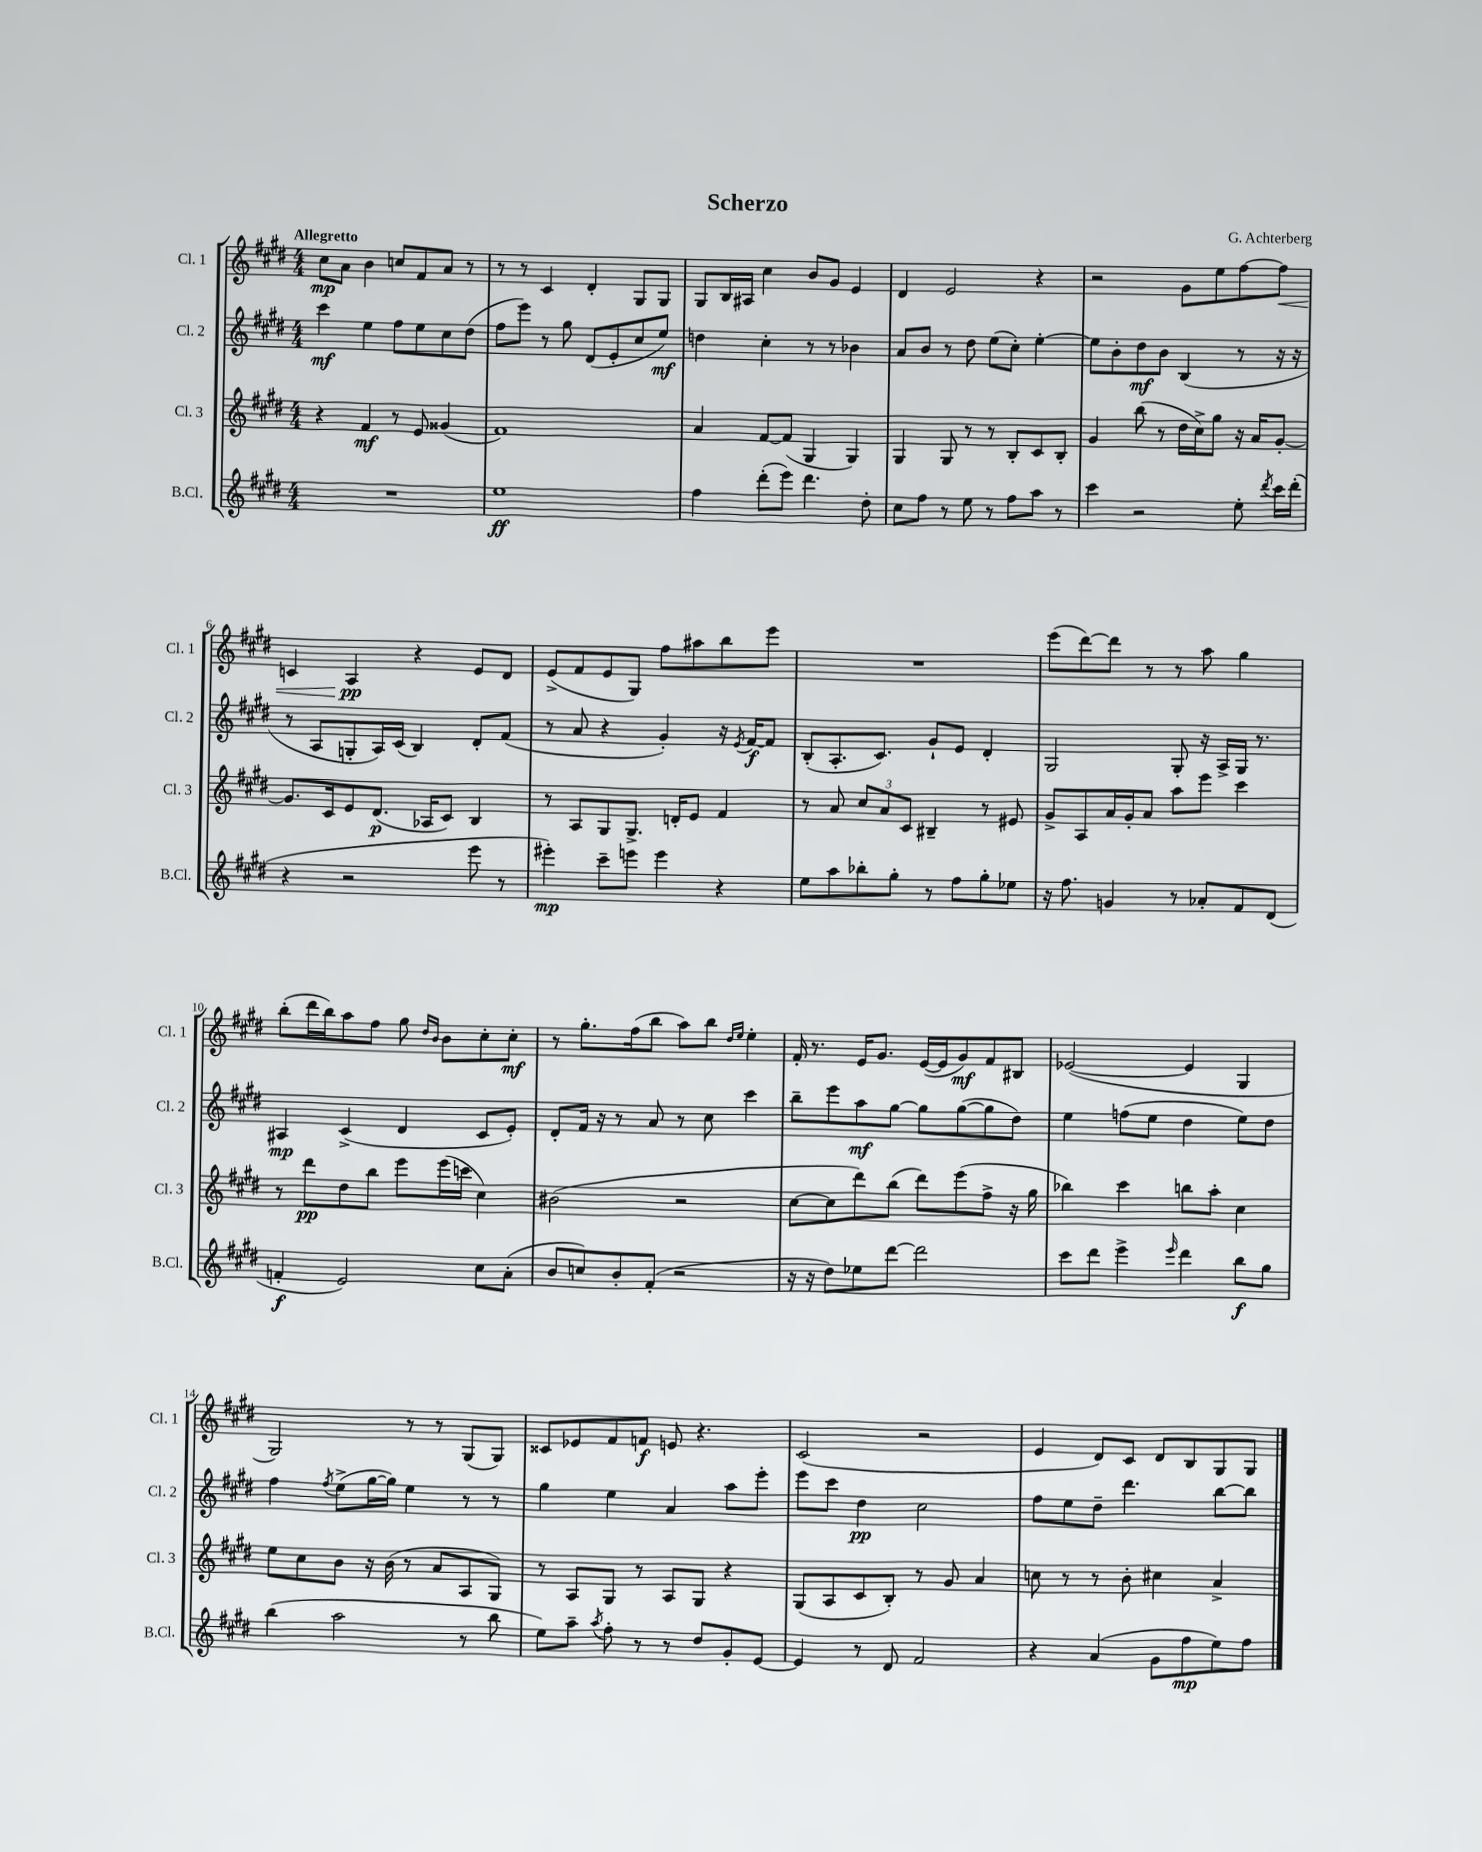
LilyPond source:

\header { title = "Scherzo" composer = "G. Achterberg" }
<<
\new StaffGroup <<
\new Staff = "s0" \with { instrumentName = "Cl. 1" shortInstrumentName = "Cl. 1" } {
    \clef treble \key e \major \numericTimeSignature \time 4/4 \tempo "Allegretto"
    \autoBeamOff cis''8[\mp a'8] b'4 c''8[ fis'8 a'8] r8 |
    r8 r8 cis'4 dis'4-. gis8[ gis8] |
    gis8[ b16 ais16] cis''4 b'8[ gis'8] e'4 |
    dis'4 e'2 r4 |
    r2 gis'8[ e''8 fis''8~ fis''8]\< |
    c'4 a4\pp\! r4 e'8[ dis'8] |
    e'8[->( fis'8 e'8 gis8]) fis''8[ ais''8 b''8 e'''8] |
    R1 |
    e'''8[( dis'''8~) dis'''8] r8 r8 a''8 gis''4 |
    b''8[-.( dis'''16 b''16) a''8 fis''8] gis''8 \grace { dis''16[ b'16] } b'8[ cis''8-. cis''8]-.\mf |
    r8 gis''8.[-. fis''16( b''8] a''8[) b''8] \grace { dis''16[ e''16] } e''4-. |
    fis'16-. r8. e'16[ gis'8.] e'16[~( e'16 gis'8\mf) fis'8 bis8] |
    ees'2~( ees'4 gis4 |
    gis2) r8 r8 gis8[( gis8]) |
    cisis'8[ ees'8 fis'8 f'8]\f e'8 r4. |
    cis'2( r2 |
    e'4 dis'8[) cis'8] dis'8[ b8 gis8 gis8] \bar "|." |
}
\new Staff = "s1" \with { instrumentName = "Cl. 2" shortInstrumentName = "Cl. 2" } {
    \clef treble \key e \major \numericTimeSignature \time 4/4
    \autoBeamOff cis'''4\mf e''4 fis''8[ e''8 cis''8 dis''8]( |
    fis''8[ e'''8]) r8 gis''8 dis'8[( e'8-. cis''8 e''8]\mf) |
    d''4 cis''4-. r8 r8 bes'4 |
    a'8[ b'8] r8 dis''8 e''8[( cis''8]-.) e''4~-. |
    e''8[ b'8-. dis''8\mf b'8] b4( r8 r16 r16 |
    r8 a8[ g8-. a16) cis'16]( b4) dis'8[-. fis'8]( |
    r8 a'8 r4 gis'4-.) r16 \acciaccatura { e'8 } fis'16[~\f fis'8] |
    b8[-.( a8.-. cis'8.]) gis'8[-! e'8] dis'4-. |
    gis2 gis8-. r16 a16[-> gis16] r8. |
    ais4\mp cis'4->( dis'4 cis'8[ e'8]-.) |
    dis'8[-. fis'16] r16 r8 a'8 r8 cis''8 cis'''4 |
    b''8[-- e'''8 a''8\mf gis''8]~ gis''8[ gis''8~( gis''8 dis''8]) |
    e''4 f''8[( e''8] dis''4 e''8[) dis''8] |
    fis''4 \acciaccatura { fis''8 } e''8[->( gis''16~ gis''16]) e''4 r8 r8 |
    gis''4 e''4 a'4 a''8[ e'''8]-. |
    e'''8[ cis'''8] dis''4\pp cis''2 |
    fis''8[ e''8 dis''8]-- dis'''4. b''8[~ b''8] \bar "|." |
}
\new Staff = "s2" \with { instrumentName = "Cl. 3" shortInstrumentName = "Cl. 3" } {
    \clef treble \key e \major \numericTimeSignature \time 4/4
    \autoBeamOff r4 fis'4\mf r8 e'8 gisis'4( |
    fis'1) |
    a'4 fis'8[~ fis'8]( gis4 gis4) |
    gis4 gis8 r8 r8 b8[-. cis'8 b8]-. |
    gis'4 b''8( r8 dis''16[ cis''16->) gis''8] r16 a'16[ gis'8]~-. |
    gis'8.[ cis'16 e'8 dis'8.]\p( aes16[ cis'8]) b4 |
    r8 a8[ gis8 gis8.]-> d'16[-. e'8] fis'4 |
    r8 a'8 \tuplet 3/2 { cis''8[ a'8 cis'8] } bis4-- r8 eis'8 |
    gis'8[-> a8 a'16 gis'16-. a'8] a''8[ e'''8] cis'''4 |
    r8 dis'''8[\pp dis''8 b''8] e'''8[ e'''16( c'''16] cis''4) |
    bis'2( r2 |
    cis''8[~ cis''8 dis'''8) b''8]( dis'''8[) e'''8( fis''8]-> r16 gis''16 |
    bes''4) cis'''4 b''8[ a''8]-. cis''4 |
    e''8[ cis''8 b'8] r16 b'16( r8 a'8[ a8 gis8]) |
    r8 a8[ gis8] r8 a8[ gis8] r4 |
    gis8[( a8 cis'8 b8]-.) r8 gis'8 a'4 |
    c''8 r8 r8 b'8-. cis''4 a'4-> \bar "|." |
}
\new Staff = "s3" \with { instrumentName = "B.Cl." shortInstrumentName = "B.Cl." } {
    \clef treble \key e \major \numericTimeSignature \time 4/4
    \autoBeamOff R1 |
    e''1\ff |
    fis''4 dis'''8[-.( e'''8]) dis'''4. dis''8-. |
    cis''8[ fis''8] r8 e''8 r8 fis''8[ a''8] r8 |
    cis'''4 r2 e''8-. \acciaccatura { dis'''8 } cis'''16[ dis'''16]-.( |
    r4 r2 e'''8 r8 |
    eis'''4-.\mp) cis'''8[-- e'''8] e'''4 r4 |
    e''8[ a''8 bes''8-. gis''8]-. r8 fis''8[ gis''8-. ees''8] |
    r16 fis''8. g'4 r8 aes'8[-. fis'8 dis'8]( |
    f'4-.\f e'2) cis''8[ a'8]-.( |
    b'8[ c''8) b'8-. fis'8]-.( r2 |
    r16 r16 dis''8[) ees''8 dis'''8]~ dis'''2 |
    cis'''8[ dis'''8] e'''4-> \grace { e'''16 } dis'''4 b''8[\f gis''8] |
    b''4( a''2 r8 b''8 |
    e''8[) a''8]-- \acciaccatura { a''8 } fis''8-. r8 r8 dis''8[ gis'8-. e'8]~ |
    e'4 r8 dis'8 fis'2 |
    r4 a'4( gis'8[ fis''8\mp e''8) fis''8] \bar "|." |
}
>>
>>
